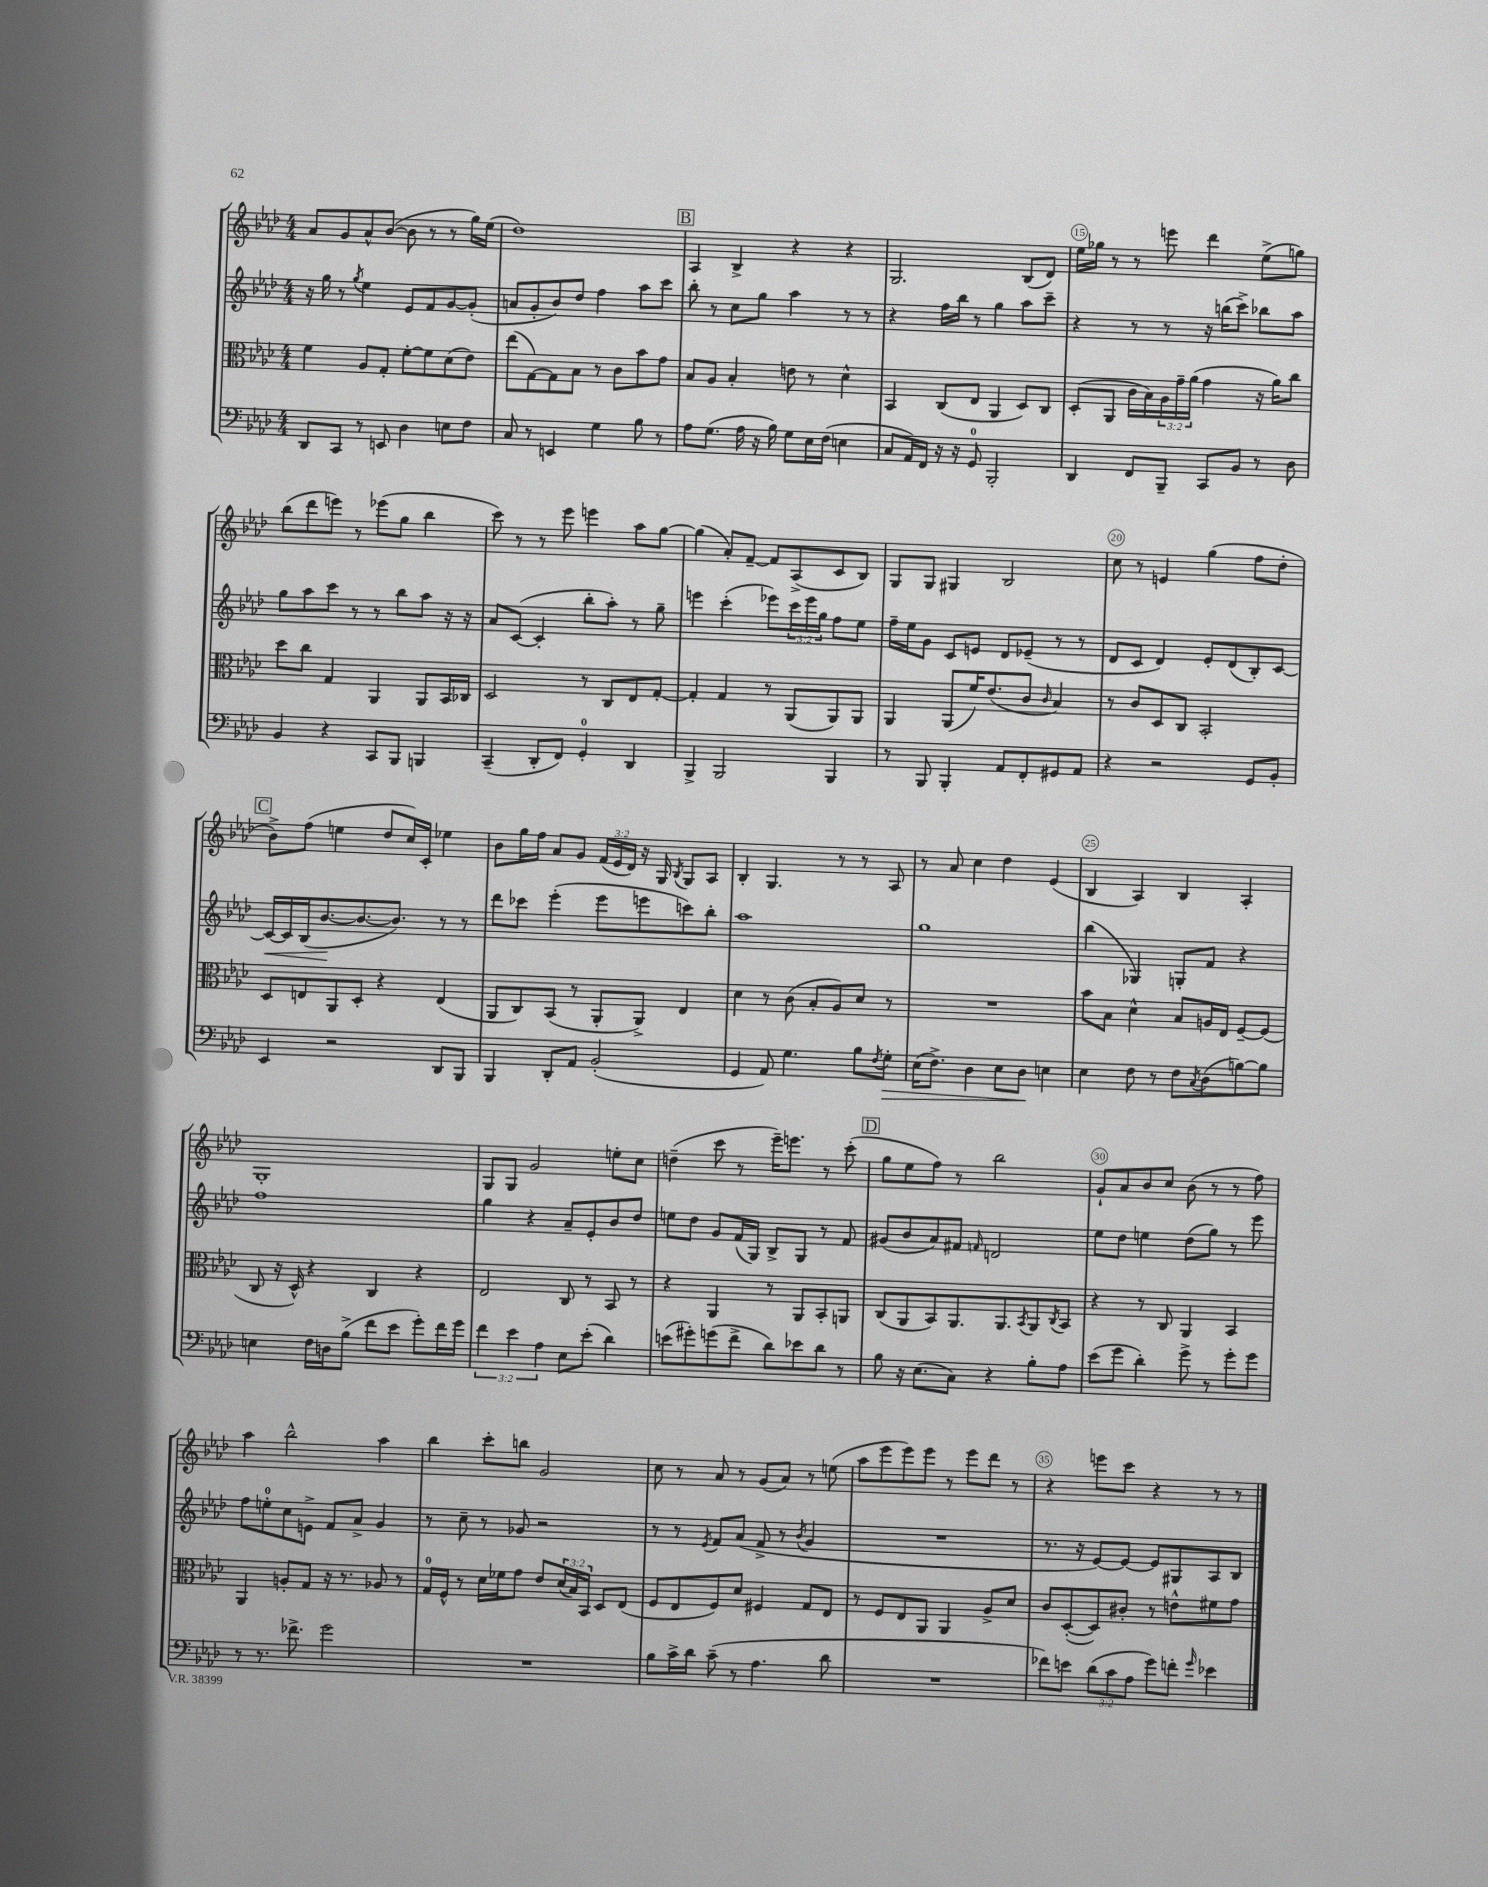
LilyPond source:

<<
\new StaffGroup <<
\new Staff = "s0" {
    \clef treble \key aes \major \numericTimeSignature \time 4/4 \override Staff.TupletNumber.text = #tuplet-number::calc-fraction-text
    aes'8 g'8 aes'8-^ bes'8~( bes'8 r8 r8 g''16) ees''16( |
    des''1) |
    \mark \markup { \box "B" } aes4 bes4-> r4 r4 |
    g2. bes8( des'8) |
    ees''16 ges''16 r8 r8 e'''8 des'''4 ees''8->( g''8) |
    bes''8( des'''8 e'''8) r8 ees'''8( g''8 bes''4 |
    c'''8) r8 r8 ees'''8 e'''4 aes''8 g''8~ |
    g''4( aes'8-.) f'8~-- f'8 aes8->( c'8 bes8) |
    g8 g8 gis4 bes2 |
    c''8 r8 e'4 g''4( f''8 des''8-. |
    \mark \markup { \box "C" } bes'8->) f''8( e''4 des''8 c''16) c'16-. ees''4 |
    bes'8 g''16 f''16 aes'8 g'8 \tuplet 3/2 { f'16( ees'16 des'16) } r16 g16 \acciaccatura { bes8 } g8 aes8 |
    bes4-. g4. r8 r8 aes8 |
    r8 aes'8 c''4 des''4 ees'4( |
    bes4 aes4) bes4 aes4-. |
    g1-. |
    g8 g8 g'2 e''8-. c''8 |
    d''4--( c'''8 r8 ees'''16--) e'''8. r8 c'''8-.( |
    \mark \markup { \box "D" } g''8 ees''8 f''8) r8 bes''2 |
    g'8-! aes'8 bes'8 c''8 bes'8( r8 r8 f''8) |
    aes''4 bes''2-^ aes''4 |
    bes''4 c'''8-. b''8 g'2 |
    c''8 r8 aes'8 r8 g'8( aes'8) r8 e''8( |
    aes''8 ees'''8 ees'''8) ees'''8 r8 ees'''8 des'''8 r8 |
    r4 e'''8 c'''8 r4 r8 r8 \bar "|." |
}
\new Staff = "s1" {
    \clef treble \key aes \major \numericTimeSignature \time 4/4 \override Staff.TupletNumber.text = #tuplet-number::calc-fraction-text
    r16 g''16 r8 \acciaccatura { g''8 } ees''4 ees'8 f'8 g'8~ g'8-.( |
    a'8 g'8-. bes'8) des''8 f''4 aes''8 c'''8 |
    \mark \markup { \box "B" } bes''8-. r8 c''8 g''8 aes''4 r8 r8 |
    r4 f''16 bes''16 r8 g''4 aes''8 c'''8-- |
    r4 r8 r8 r16 b''16( c'''8->) bes''8 aes''8 |
    g''8 aes''8 c'''8 r8 r8 bes''8 aes''8 r16 r16 |
    aes'8 c'8~( c'4-. bes''8-. aes''8-.) r8 g''8-- |
    e'''4 c'''4-.( ees'''8) \tuplet 3/2 { c'''16 ees'''16 g''16 } f''8 ees''8 |
    f''16-- ees''16 g'8 c'8 e'8 des'8 ees'8--( r8 r8 |
    des'8 c'8 des'4) ees'8-. des'8( bes8-.) c'8~ |
    \mark \markup { \box "C" } c'16~\< c'16 bes16( bes'8.~\! bes'8.~ bes'8.) r8 r8 |
    des'''8 ces'''8 ees'''4-.( ees'''8 e'''8 c'''8) bes''8-. |
    aes''1 |
    g''1 |
    bes''4( ges4) g8-. f'8 r4 |
    f''1 |
    g''4 r4 aes'8-- ees'8-. bes'8 des''8 |
    e''8 des''8 g'8 f'16( g16) bes8-> g8 r8 f'8 |
    \mark \markup { \box "D" } gis'8( bes'8 aes'8) fis'8 \grace { f'16 } d'2 |
    ees''8 des''8 e''4 des''8( g''8) r8 ees'''8 |
    f''8 e''8-0-. c''8 e'8-> f'8 aes'8-> g'4 |
    r8 c''8-- r8 ges'8 r2 |
    r8 r8 \acciaccatura { ees'8 } f'8 aes'8( f'8-> r8 \acciaccatura { bes'8 } g'4 |
    R1 |
    r8. r16 ees'8~) ees'8~ ees'8 gis8 aes8 bes8 \bar "|." |
}
\new Staff = "s2" {
    \clef alto \key aes \major \numericTimeSignature \time 4/4 \override Staff.TupletNumber.text = #tuplet-number::calc-fraction-text
    f'4 aes8 g8-. f'8~-. f'8 des'8( ees'8) |
    ees''8( g8~) g8 bes8 r8 c'8 bes'8 g'8 |
    \mark \markup { \box "B" } bes8 aes8 bes4-. e'8 r8 des'4-^ |
    bes,4 c8( ees8 aes,4 des8) c8 |
    des8-.( aes,8 c'16 bes16) \tuplet 3/2 { aes16 g'16-- aes'16( } g'4 r16 aes'16) c''8 |
    des''8 c''8 g4 aes,4 aes,8 bes,16 ces16 |
    des2 r8 c8 ees8 g8~-. |
    g4-. g4 r8 aes,8( aes,8) aes,8 |
    aes,4 aes,8( f'16) ees'8.( c'8 \grace { c'16 } bes4) |
    r8 c'8 des8 c8 bes,2-. |
    \mark \markup { \box "C" } des8 e8 aes,8 des8-. r4 e4( |
    aes,8 c8) bes,8( r8 aes,8-. aes,8->) ees4 |
    des'4 r8 c'8( bes8-. aes8) des'8 r8 |
    R1 |
    bes'8 bes8 des'4-^ bes8 a16 ees16 f8~-- f8( |
    c8 r16 des16-^) r4 c4 r4 |
    ees2 c8 r8 bes,8 r8 |
    r4 aes,4 r8 aes,8 bes,8-. a,8 |
    \mark \markup { \box "D" } c8( aes,8 bes,8) aes,8. aes,8. \acciaccatura { bes,8 } aes,8 \acciaccatura { c8 } bes,8 |
    r4 r8 c8 aes,4 bes,4 |
    aes,4 a8-. g8 r16 r8. aes8 r8 |
    g16-0 f16-^ r8 des'16 fes'16 g'8 ees'8 \tuplet 3/2 { des'16( bes16) bes,16 } des8 ees8( |
    f8 ees8 f8) des'8 fis4 g8 ees8 |
    r8 f8 ees8 aes,8 aes,4 aes8-> des'8 |
    c'8 des8~-.( des8) cis'8-. r8 e'8-^ fis'8 g'8 \bar "|." |
}
\new Staff = "s3" {
    \clef bass \key aes \major \numericTimeSignature \time 4/4 \override Staff.TupletNumber.text = #tuplet-number::calc-fraction-text
    des,8 c,8 r8 e,8 des4 e8 f8 |
    c8 r8 e,4 g4 bes8 r8 |
    \mark \markup { \box "B" } aes8 g8.( aes16 r16 bes16) g8 ees16 f16( e4 |
    c8 aes,16) f,16 r16 r16 g,8-0 bes,,2-. |
    des,4 f,8 bes,,8-- c,8 bes,8 r8 des8 |
    bes,4 r4 c,8 bes,,8 b,,4 |
    c,4--( des,8-. f,8) g,4-0-. des,4 |
    bes,,4-> bes,,2 bes,,4 |
    r8 bes,,8 bes,,4-. aes,8 f,8-. gis,8 aes,8 |
    r4 r2 g,8 bes,8-. |
    \mark \markup { \box "C" } ees,4 r2 des,8 bes,,8 |
    bes,,4 des,8-. aes,8 bes,2-.( |
    g,4 aes,8) g4. bes8 \acciaccatura { f8 } g8-.\> |
    ees16( f8.->) des4 ees8 des8\! e4 |
    ees4 f8 r8 f8 \acciaccatura { c8 } des8( b8~) b8 |
    e4 f16 d16 bes8->( f'8 ees'8 g'8-.) f'16 g'16 |
    \tuplet 3/2 { f'4 ees'4 aes4 } ees8 ees'8-.( des'4) |
    e'8( gis'8-.) g'8( f'8-> des'8) ees'8 des'8 r8 |
    \mark \markup { \box "D" } bes8 r16 ees8.( c8) r4 bes8-. aes8 |
    ees'8( g'8 des'4-.) g'8-> r8 g'8-. g'8 |
    r8 r8. fes'8.-> g'2 |
    R1 |
    bes8 c'16-> des'16 c'8--( r8 aes4. des'8 |
    R1 |
    fes'8) e'8 \tuplet 3/2 { des'8( c'8 aes8 } g'8) f'8-. \grace { g'16 } ees'4 \bar "|." |
}
>>
>>
\layout { \context { \Score currentBarNumber = #11 \override BarNumber.break-visibility = ##(#f #t #t) barNumberVisibility = #(every-nth-bar-number-visible 5) \override BarNumber.stencil = #(make-stencil-circler 0.1 0.3 ly:text-interface::print) } }
